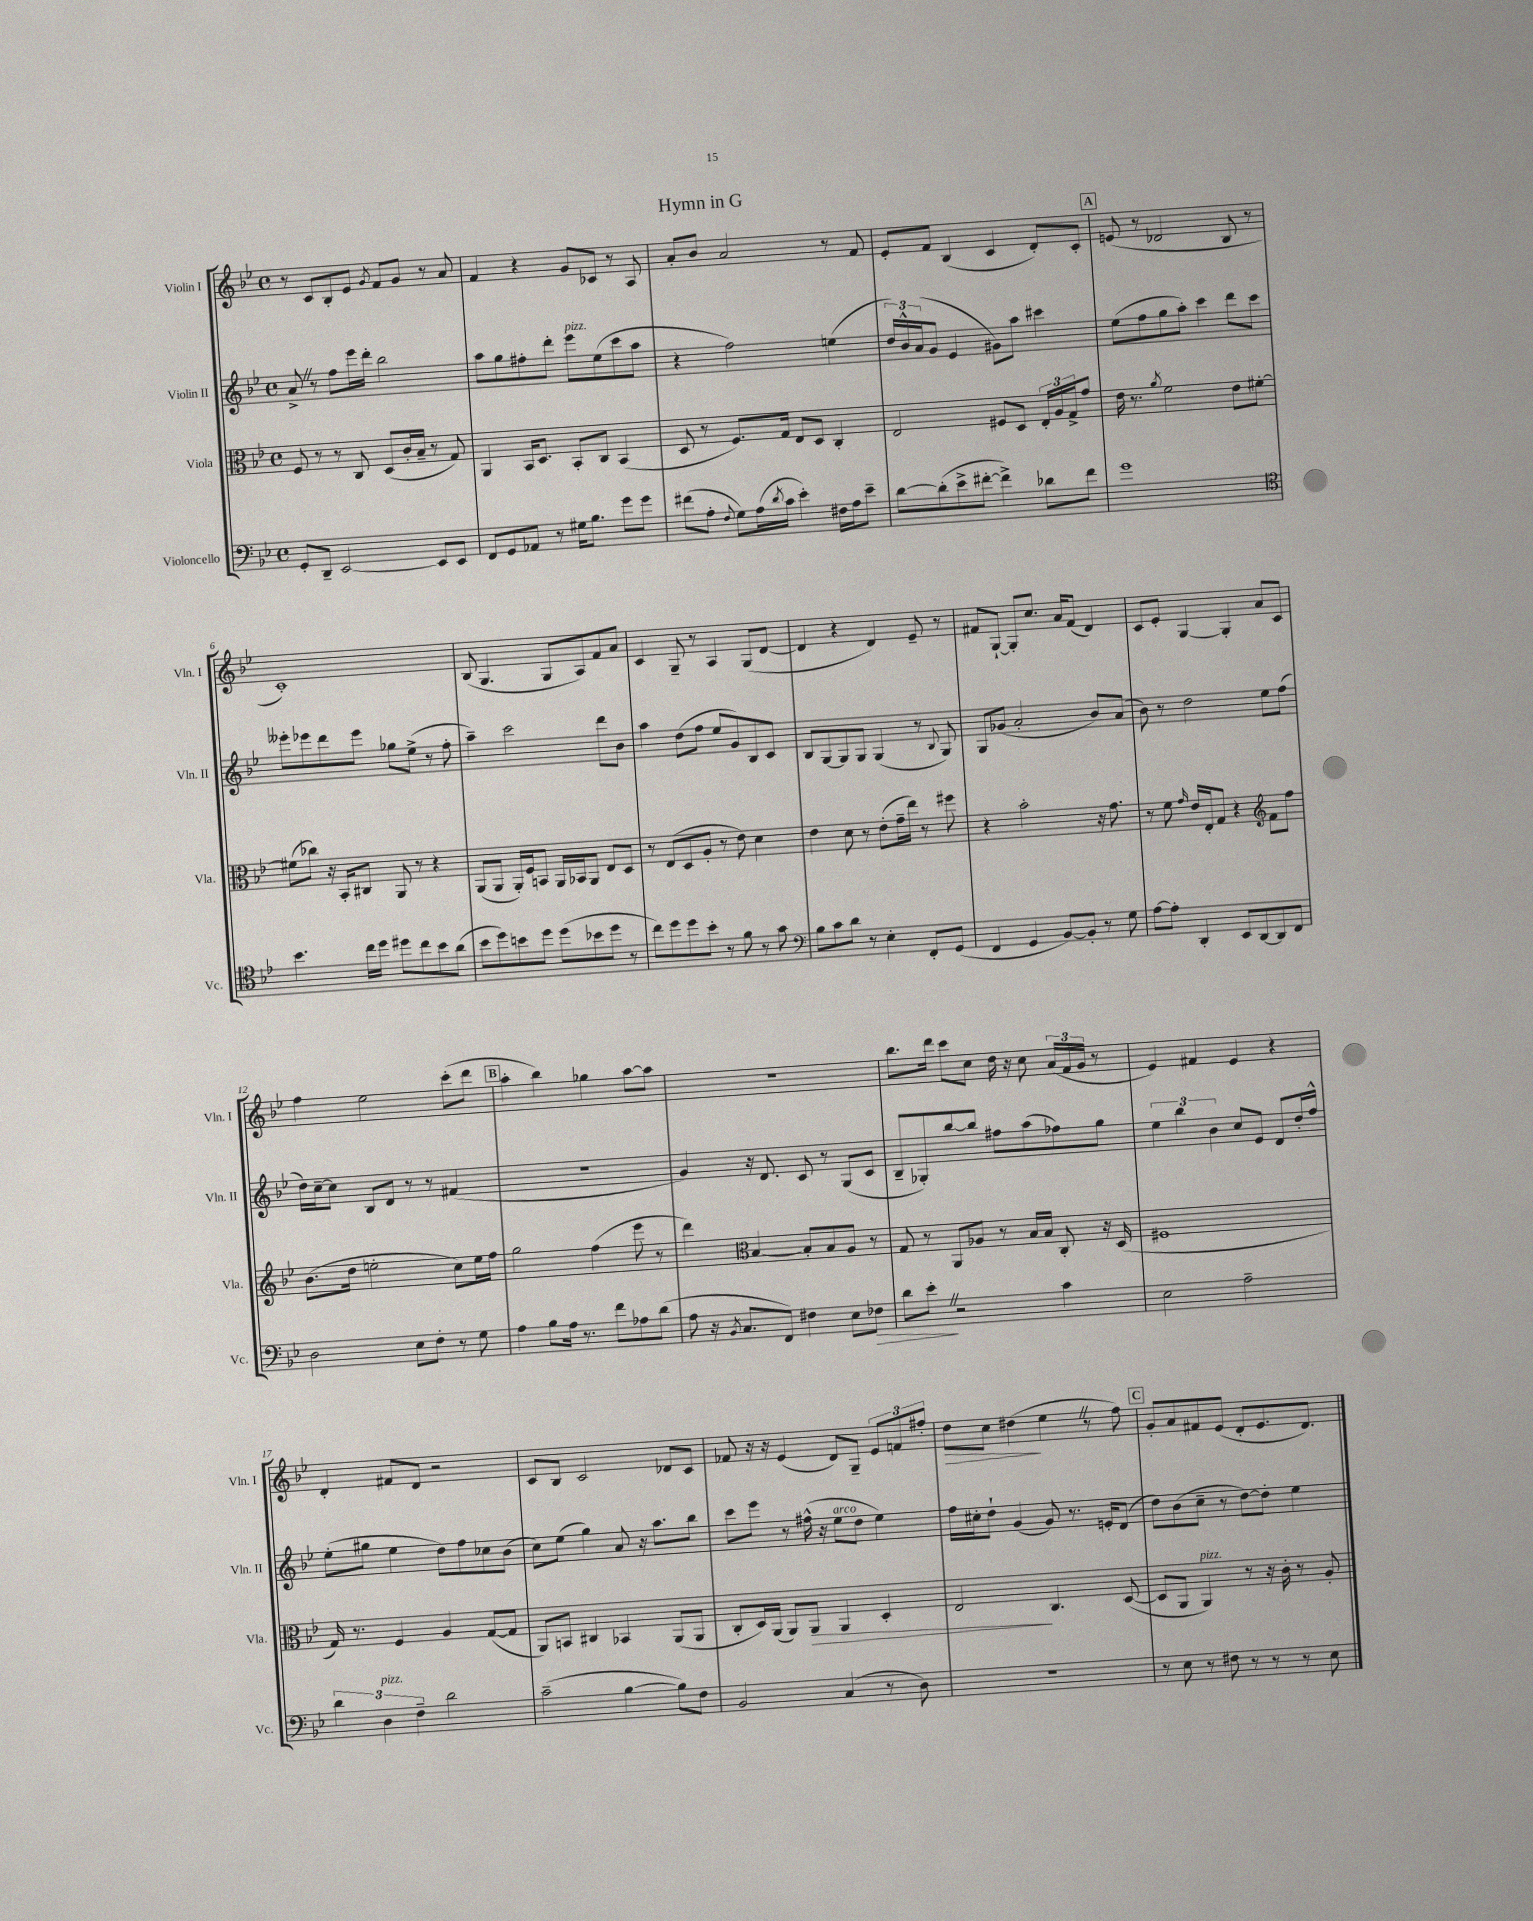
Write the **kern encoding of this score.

**kern	**kern	**kern	**kern
*staff4	*staff3	*staff2	*staff1
*clefF4	*clefC3	*clefG2	*clefG2
*k[b-e-]	*k[b-e-]	*k[b-e-]	*k[b-e-]
*M4/4	*M4/4	*M4/4	*M4/4
*met(c)	*met(c)	*met(c)	*met(c)
8GG'/L	8F/	8a^/	8r
8DD~/J	8r	8r	8c/L
[2EE-/	8r	8ff\L	8B-'/
.	8C/	16eee-\L	8e-/J
.	.	16ddd'\JJ	.
.	.	.	8qg/
.	(8D/L	2bb-\	8f/L
.	16c'/L	.	8g/J
.	16B-~/JJ	.	.
8EE-/]L	8r	.	8r
8EE-/J	8G/)	.	8a/
=	=	=	=
8FF/L	4AA/	8aa\L	4f/
8GG/	.	8gg\	.
8AA-/J	16BB-/LK	8ff#'\	4r
.	8.D/J	.	.
8r	.	8ddd'\J	.
16G#\LK	8BB-'/L	8eee-\L	8g/L
8.B-\J	.	.	.
.	8C/J	(8ee-\	8c-/J
8g\L	(4BB-/	8ccc\	8r
8g\J	.	8aa\J	8A/
=	=	=	=
(8f#\L	8D/	4r	8a'/L
8A'\J	8r	.	8b-/J
8qqF/	.	.	.
8G\L)	8.F/L)	2ff\)	2a/
(16A\L	.	.	.
8qd/	.	.	.
16c\JJ	16G/Jk	.	.
4e-'\)	8E-/L	.	.
.	8D/J	.	.
16F#\LL	4C'/	(4ee\	8r
16A\J	.	.	.
8e-~\J	.	.	8f/
=	=	=	=
[8d\L	2E-/	24dd/LL)	8e-'/L
.	.	24b-^^/	.
.	.	(24a/J	.
(8d'\]	.	8g/J	8f/J
8e-^\	.	4e-/	(4B-/
[8f#'\J	.	.	.
4f#^\])	8F#/L	8g#\L)	4c/
.	8D/J	8aa\J	.
8d-\L	24E-'/LL	4ccc#\	8d'/L)
.	24A/	.	.
.	24G^/J	.	.
8f#\J	8g/J	.	8c'/J
=	=	=	=
1g	16e-\	(8ee-\L	(8e/
.	8.r	.	.
.	.	8ff\	8r
.	8qa/	.	.
.	2f\	8gg\	2d-/
.	.	8aa'\J)	.
.	.	4ccc\	.
.	8e-\L	8ddd\L	8B-/
.	[8f#'\J	8ccc\J	8r
=	=	=	=
*clefC4	*	*	*
4.b-\	(8f#\]L	8eee--'\L	1c')
.	8cc-\J)	8eee-\	.
.	16r	8ddd\	.
.	16BB-'/LK	.	.
16cc\LL	8C#/J	8eee-\J	.
16dd\JJ	.	.	.
8dd#\L	8AA/	8gg-\L	.
8cc\	8r	(8ee-^\J	.
8b-\	4r	8r	.
(8a\J	.	8ff'\	.
=	=	=	=
8b-\L	(8AA/L	4aa~\)	(8B-/
8dd\)	8AA/J	.	4.G/
8b\	16AA'/LL)	2ccc\	.
.	16F/J	.	.
8dd\J	8BB/J	.	.
(8dd\L	16AA/LL	.	8G/L
.	16BB-/J	.	.
8b-\	8AA/J	.	8A/)
8dd\J	8E-/L	8ddd\L	8f/
8r	8D/J	8b-\J	8a/J
=	=	=	=
8cc\L)	8r	4aa\	4c/
8dd\	(8E-/L	.	.
8dd\	8D/	(8dd\L	8G~/
8b-'\J	8A'/J	8ff\J	8r
8r	8r	8ee-/L	4A/
8f\	8e-\)	8g/)	.
8r	4d\	8B-/	(8G/L
8g\	.	8c/J	[8d/J
=	=	=	=
*clefF4	*	*	*
8B-\L	4e-\	8B-/L	4d/]
8c\	.	[8G/	.
8d\J	8d\	8G/]	4r
8r	8r	8G/J	.
4E-'\	(8e-'\L	(4G/	4d/)
.	16g~\L	.	.
.	16ee-\JJ)	.	.
8FF'/L	8r	8r	8e-~/
.	.	8qqB-/	.
(8GG/J	8ff#\	8G/)	8r
=	=	=	=
4FF/	4r	8G/L	8f#/L
.	.	(8g-/J	[8G`/J
4GG/	2b-'\	2a'/	8G'/]L
.	.	.	8.cc/J
[8BB-/L)	.	.	.
.	.	.	16a/LK
8BB-'/]J	.	.	(8f#/J
8r	16r	8b-/L)	4d/)
.	8.g\	.	.
8G\	.	(8a/J	.
=	=	=	=
[8A\L	8r	8b-\)	8c/L
8A'\]J	8f\	8r	8e-'/J
.	16qqg/	.	.
4DD'/	16e-/LL	2dd\	[4G/
.	16E-'/J	.	.
.	8G/J	.	.
8EE-/L	4r	.	4G'/]
[8DD/	.	.	.
*	*clefG2	*	*
8DD/]	8f\L	8ee-\L	8a/L
8FF/J	8ff\J	(8ff\J	8c/J
=	=	=	=
2D\	(8.b-\L	16dd\LL)	4ff\
.	.	[16cc~\J	.
.	.	8cc\]J	.
.	16dd\Jk	.	.
.	2ee'\	8B-/L	2ee-\
.	.	8d/J	.
8E-\L	.	8r	.
8F'\J	.	8r	.
8r	8cc\L)	(4f#/	(8ccc'\L
8G\	16ee\L	.	8ddd\J
.	16ff\JJ	.	.
=	=	=	=
4A\	2gg\	1r	4aa'\
8B-\L	.	.	4bb-\)
16A\Jk	.	.	.
8.r	.	.	.
.	(4ff\	.	4gg-\
8f\L	.	.	.
8A-\	8eee-\	.	[8aa\L
(8d\J	8r	.	8aa\]J
=	=	=	=
8A\	4ddd\)	4g/)	1r
16r	.	.	.
8qBB-/	.	.	.
8.C/L	.	.	.
*	*clefC3	*	*
.	[4B-/	16r	.
.	.	8.d/	.
8FF/J)	.	.	.
4F#\	8B-'/]L	8c/	.
.	8B-/	8r	.
8E-\L	8A/J	(8G/L	.
8F-\J	8r	8c/J	.
=	=	=	=
8d\L	8G/	8B-~/L	8.bb-\L
8e-'\J	8r	8G-'/)	.
.	.	.	16ddd\Jk
2r	8AA/L	[8bb-/	8ccc\L
.	8A-/J	8bb-/]J	8cc\J
.	8r	8ff#\L	16dd\
.	.	.	16r
.	16B-/LL	(8aa\	8cc\
.	16B-/JJ	.	.
4c\	8C'/	8ff-\)	(24a/LL
.	.	.	24f/
.	.	.	24g/JJ
.	16r	8gg\J	8r
.	(16D/	.	.
=	=	=	=
2E-\	1F#	6ee-\	4e-/)
.	.	6bb-\	.
.	.	.	4f#/
.	.	6b-\	.
2A~\	.	8cc/L	4e-/
.	.	8e-/J	.
.	.	8d/L	4r
.	.	16dd'/L	.
.	.	16ff^^/JJ	.
=	=	=	=
6d\	16G/)	(8ee-'\L	4d'/
.	8.r	.	.
.	.	8gg#\J	.
6D\	.	.	.
.	4F/	4ee-\	8f#/L
6F~\	.	.	.
.	.	.	8d/J
2d\	4A/	8dd\L)	2r
.	.	8ff\	.
.	([8G/L	8cc-\	.
.	8G/]J	(8b-\J	.
=	=	=	=
(2c~\	8AA/L)	8cc\L)	8c/L
.	8BB/J	(8ee-\J	8B-/J
.	4C#/	4gg\)	2c/
[4B-\	4BB-/	8a/	.
.	.	16r	.
.	.	8.aa\L	.
8B-\]L)	(8AA/L	.	8d-/L
8F\J	8AA/J	8bb-\J	8c/J
=	=	=	=
2BB-/	8C'/L	8ccc\L	8f-/
.	16D/L)	8eee-\J	16r
.	(16AA/JJ	.	16r
.	8AA/L)	8r	(4e-/
.	8AA/J	(16ff#^^\	.
.	.	16r	.
(4C/	4AA/	8ee-\L	8d/L)
.	.	8dd\J	8G~/J
8r	4D'/	4ee-\)	12e-/L
.	.	.	12f/
8D\)	.	.	.
.	.	.	12ff#'/J
=	=	=	=
1r	2E-/	16ff\LL	8dd\L
.	.	16cc#'\J	.
.	.	8dd`\J	8cc\J
.	.	(4g/	(4dd#\
.	4.C/	8g/)	4ee-\
.	.	8.r	.
.	.	.	8r
.	.	16e'/LK	.
.	([8D/	(8d/J	8ff\)
=	=	=	=
8r	8D/]L	8dd\L)	8g'/L
8E-\	8AA/J	(8b-\	8a/
8r	4AA/)	8cc~\J	8f#/
8F#\	.	8r	(8e-/J
8r	8r	[8dd\L)	8d'/L
8r	16r	8dd'\]J	8.e-/
.	16c'\	.	.
8r	8r	4ee-\	.
.	.	.	8.d/J)
8E-\	8A'/	.	.
==	==	==	==
*-	*-	*-	*-
